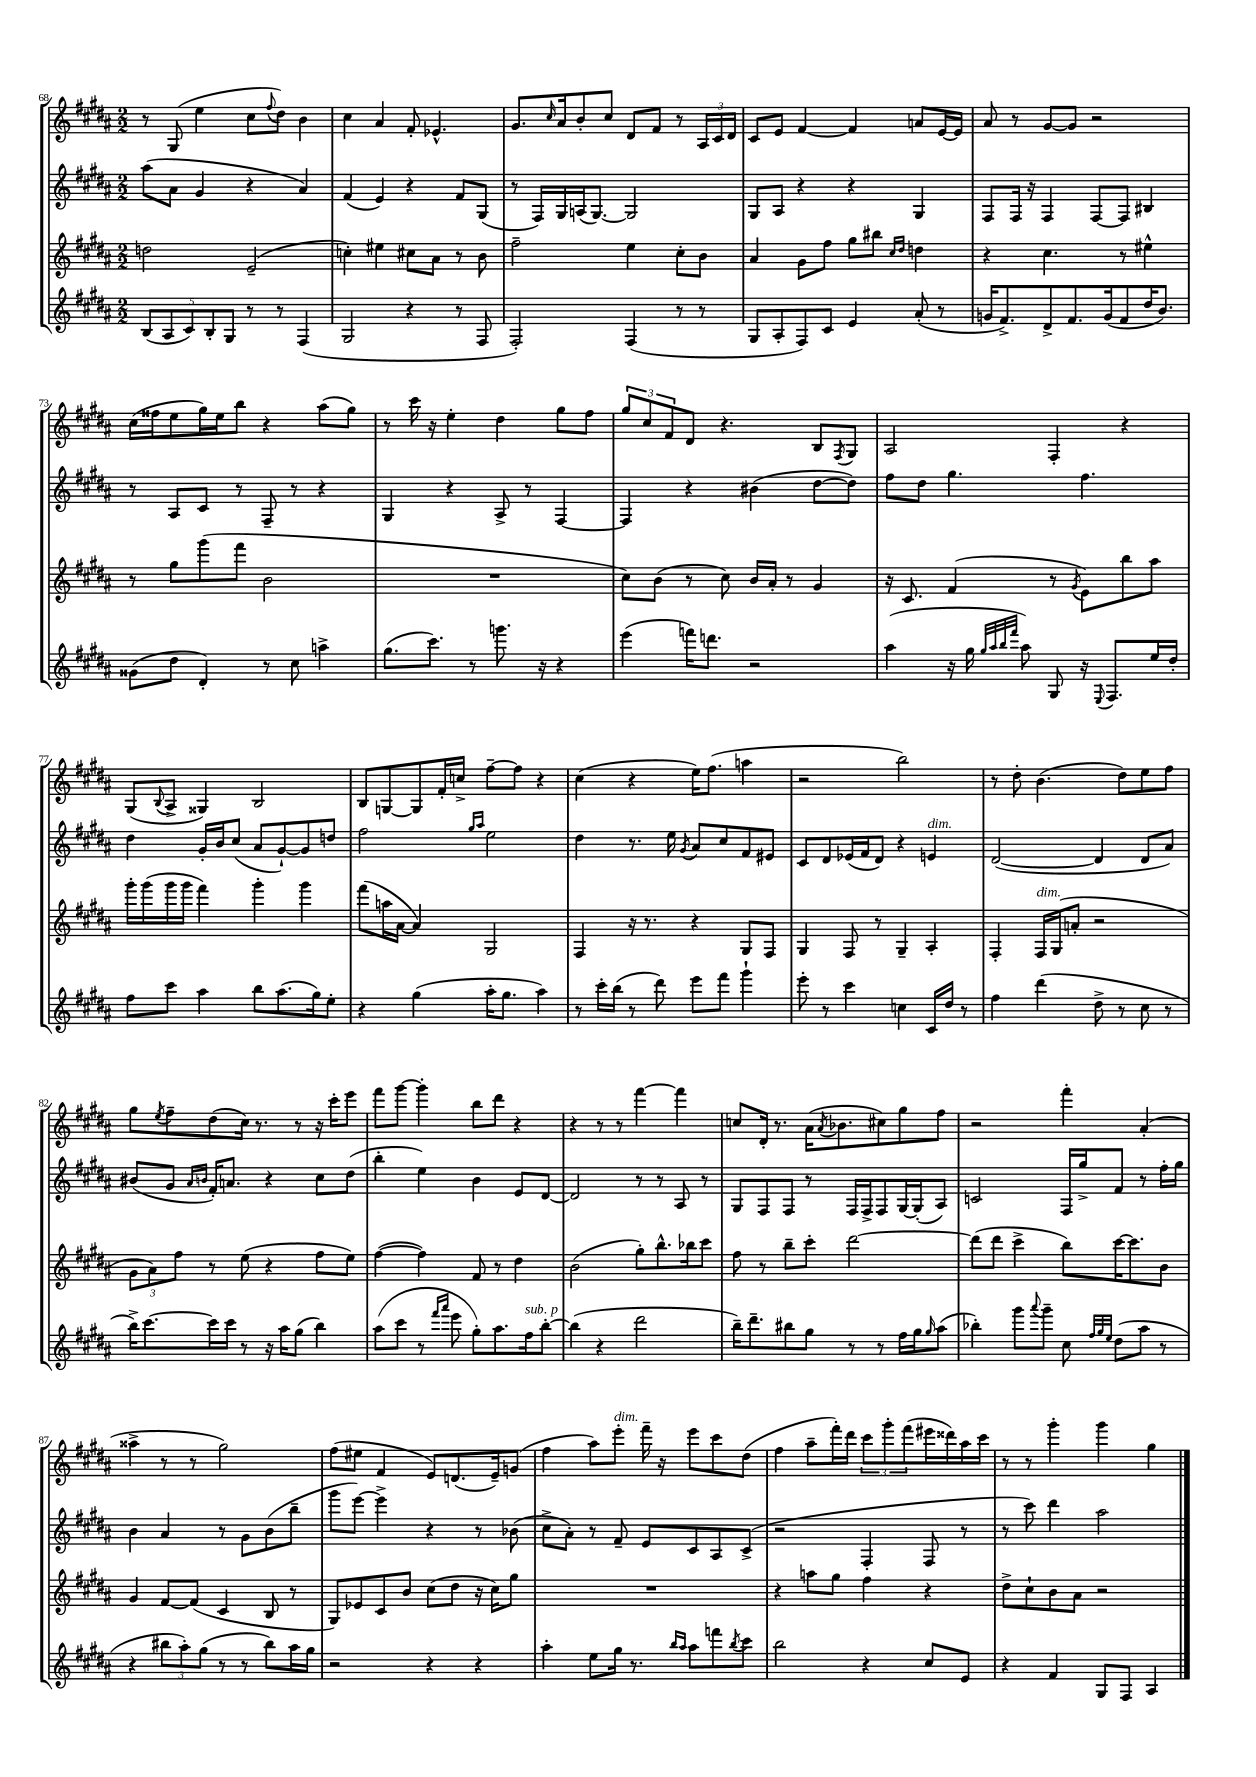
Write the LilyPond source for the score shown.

<<
\new StaffGroup <<
\new Staff = "s0" {
    \clef treble \key b \major \numericTimeSignature \time 2/2
    r8 gis8( e''4 cis''8 \appoggiatura { fis''8 } dis''8) b'4 |
    cis''4 ais'4 fis'8-. ees'4.-^ |
    gis'8. \grace { cis''16 } ais'16 b'8-. cis''8 dis'8 fis'8 r8 \tuplet 3/2 { ais16 cis'16 dis'16 } |
    cis'8 e'8 fis'4~ fis'4 a'8 e'16~ e'16 |
    ais'8 r8 gis'8~ gis'8 r2 |
    cis''16( fisis''16 e''8 gis''16) e''16 b''8 r4 ais''8( gis''8) |
    r8 cis'''16 r16 e''4-. dis''4 gis''8 fis''8 |
    \tuplet 3/2 { gis''8 cis''8 fis'8 } dis'8 r4. b8 \acciaccatura { fis8 } gis8 |
    ais2 fis4-. r4 |
    gis8( \appoggiatura { b8 } ais8-> gisis4) b2 |
    b8 g8~ g8 fis'16-. c''16-> fis''8~-- fis''8 r4 |
    cis''4( r4 e''16) fis''8.( a''4 |
    r2 b''2) |
    r8 dis''8-. b'4.( dis''8) e''8 fis''8 |
    gis''8 \acciaccatura { e''8 } fis''8-- dis''8( cis''16) r8. r8 r16 cis'''16-. e'''8 |
    fis'''8 gis'''8~ gis'''4-. b''8 dis'''8 r4 |
    r4 r8 r8 fis'''4~ fis'''4 |
    c''8 dis'16-. r8. ais'16( \acciaccatura { ais'8 } bes'8. cis''8) gis''8 fis''8 |
    r2 fis'''4-. ais'4-.( |
    aisis''4-> r8 r8 gis''2) |
    fis''8( eis''8 fis'4 e'8) d'8.( e'16--) g'8( |
    fis''4 ais''8) e'''8-.^\markup { \italic "dim." } fis'''16-- r16 e'''8 cis'''8 dis''8( |
    fis''4 ais''8-- fis'''16-.) dis'''16 \tuplet 3/2 { cis'''8 gis'''8-. fis'''8( } eis'''16 disis'''16) ais''16 cis'''16 |
    r8 r8 gis'''4-. gis'''4 gis''4 \bar "|." |
}
\new Staff = "s1" {
    \clef treble \key b \major \numericTimeSignature \time 2/2
    ais''8( ais'8 gis'4 r4 ais'4) |
    fis'4( e'4) r4 fis'8 gis8( |
    r8 fis16) gis16 a16( gis8.~) gis2 |
    gis8 ais8 r4 r4 gis4 |
    fis8 fis16 r16 fis4 fis8~ fis8 bis4 |
    r8 ais8 cis'8 r8 fis8-- r8 r4 |
    gis4 r4 ais8-> r8 fis4~ |
    fis4 r4 bis'4( dis''8~ dis''8) |
    fis''8 dis''8 gis''4. fis''4. |
    dis''4 gis'16-. b'16 cis''8( ais'8 gis'8~-!) gis'8 d''8 |
    fis''2 \grace { gis''16 ais''16 } e''2 |
    dis''4 r8. e''16 \acciaccatura { gis'8 } ais'8 cis''8 fis'8 eis'8 |
    cis'8 dis'8 ees'16( fis'16 dis'8) r4 e'4^\markup { \italic "dim." } |
    dis'2~( dis'4 dis'8 ais'8) |
    bis'8( gis'8 \grace { ais'16 b'16 } fis'16-.) a'8. r4 cis''8 dis''8( |
    b''4-. e''4) b'4 e'8 dis'8~ |
    dis'2 r8 r8 ais8 r8 |
    gis8 fis8 fis8 r8 fis16 fis16-> fis8 gis16~ gis16-.( ais8) |
    c'2 fis16 gis''16-> fis'8 r8 fis''16-. gis''16 |
    b'4 ais'4 r8 gis'8 b'8( b''8-- |
    gis'''8 e'''8~) e'''4-> r4 r8 bes'8( |
    cis''8-> ais'8-.) r8 fis'8-- e'8 cis'8 ais8 cis'8->( |
    r2 fis4-. fis8 r8 |
    r8 cis'''8) dis'''4 ais''2 \bar "|." |
}
\new Staff = "s2" {
    \clef treble \key b \major \numericTimeSignature \time 2/2
    d''2 e'2--( |
    c''4-.) eis''4 cis''8 ais'8 r8 b'8 |
    fis''2-- e''4 cis''8-. b'8 |
    ais'4 gis'8 fis''8 gis''8 bis''8 \grace { cis''16 dis''16 } d''4 |
    r4 cis''4. r8 eis''4-^ |
    r8 gis''8 gis'''8( fis'''8 b'2 |
    R1 |
    cis''8) b'8( r8 cis''8) b'16 ais'16-. r8 gis'4 |
    r16 cis'8. fis'4( r8 \acciaccatura { gis'8 } e'8) b''8 ais''8 |
    gis'''16-. gis'''16( gis'''16 gis'''16 fis'''4) gis'''4-. gis'''4 |
    fis'''8( a''16 ais'16~ ais'4) gis2 |
    fis4 r16 r8. r4 gis8 fis8 |
    gis4 fis8 r8 gis4-- ais4-. |
    fis4-. fis16^\markup { \italic "dim." } gis16( a'8-. r2 |
    \tuplet 3/2 { gis'8 ais'8) fis''8 } r8 e''8( r4 fis''8 e''8) |
    fis''4~( fis''4) fis'8 r8 dis''4 |
    b'2( gis''8-.) b''8.-^ bes''16 cis'''8 |
    fis''8 r8 b''8-- cis'''8-. dis'''2~ |
    dis'''8( dis'''8 cis'''4-> b''8) cis'''16~ cis'''8. b'8 |
    gis'4 fis'8~ fis'8( cis'4 b8 r8 |
    gis8) ees'8 cis'8 b'8 cis''8( dis''8 r16 cis''16) gis''8 |
    R1 |
    r4 a''8 gis''8 fis''4 r4 |
    dis''8-> cis''8-! b'8 ais'8 r2 \bar "|." |
}
\new Staff = "s3" {
    \clef treble \key b \major \numericTimeSignature \time 2/2
    \tuplet 5/4 { b8( ais8 cis'8) b8-. gis8 } r8 r8 fis4( |
    gis2 r4 r8 fis8 |
    fis2-.) fis4( r8 r8 |
    gis8 ais8-. fis8) cis'8 e'4 ais'8-.( r8 |
    g'16 fis'8.->) dis'8-> fis'8. g'16( fis'8 dis''16 b'8.) |
    gisis'8( dis''8 dis'4-.) r8 cis''8 a''4-> |
    gis''8.( cis'''8.) r8 g'''8. r16 r4 |
    e'''4( f'''16) d'''8. r2 |
    ais''4( r16 gis''16 \grace { gis''32 ais''32 b''32 fis'''32 } ais''8) gis8 r16 \appoggiatura { e8 } fis8. e''16 dis''16-. |
    fis''8 cis'''8 ais''4 b''8 ais''8.( gis''16) e''8-. |
    r4 gis''4( ais''16-. gis''8. ais''4) |
    r8 cis'''16-. b''16( r8 dis'''8) e'''8 fis'''8 gis'''4-! |
    e'''8-. r8 cis'''4 c''4 cis'16 dis''16 r8 |
    fis''4 dis'''4( dis''8-> r8 cis''8 r8 |
    b''16->) cis'''8.~ cis'''16 cis'''16 r8 r16 ais''16 gis''8( b''4) |
    ais''8( cis'''8 r8 \grace { fis'''16 ais'''16 } e'''8 gis''8-.) ais''8. fis''16^\markup { \italic "sub. p" } b''8~-. |
    b''4( r4 dis'''2 |
    b''16--) dis'''8.-- bis''8 gis''8 r8 r8 fis''16 gis''16 \grace { gis''16 } ais''8( |
    bes''4-.) gis'''8 \appoggiatura { ais'''8 } gis'''8-- cis''8 \grace { fis''32 gis''32 e''32 } dis''8( ais''8 r8 |
    r4 \tuplet 3/2 { bis''8 ais''8-.) gis''8( } r8 r8 bis''8) ais''16 gis''16 |
    r2 r4 r4 |
    ais''4-. e''8 gis''16 r8. \grace { b''16 ais''16 } ais''8 f'''8 \acciaccatura { b''8 } cis'''8 |
    b''2 r4 cis''8 e'8 |
    r4 fis'4 gis8 fis8 ais4 \bar "|." |
}
>>
>>
\layout { \context { \Score currentBarNumber = #68 } }
